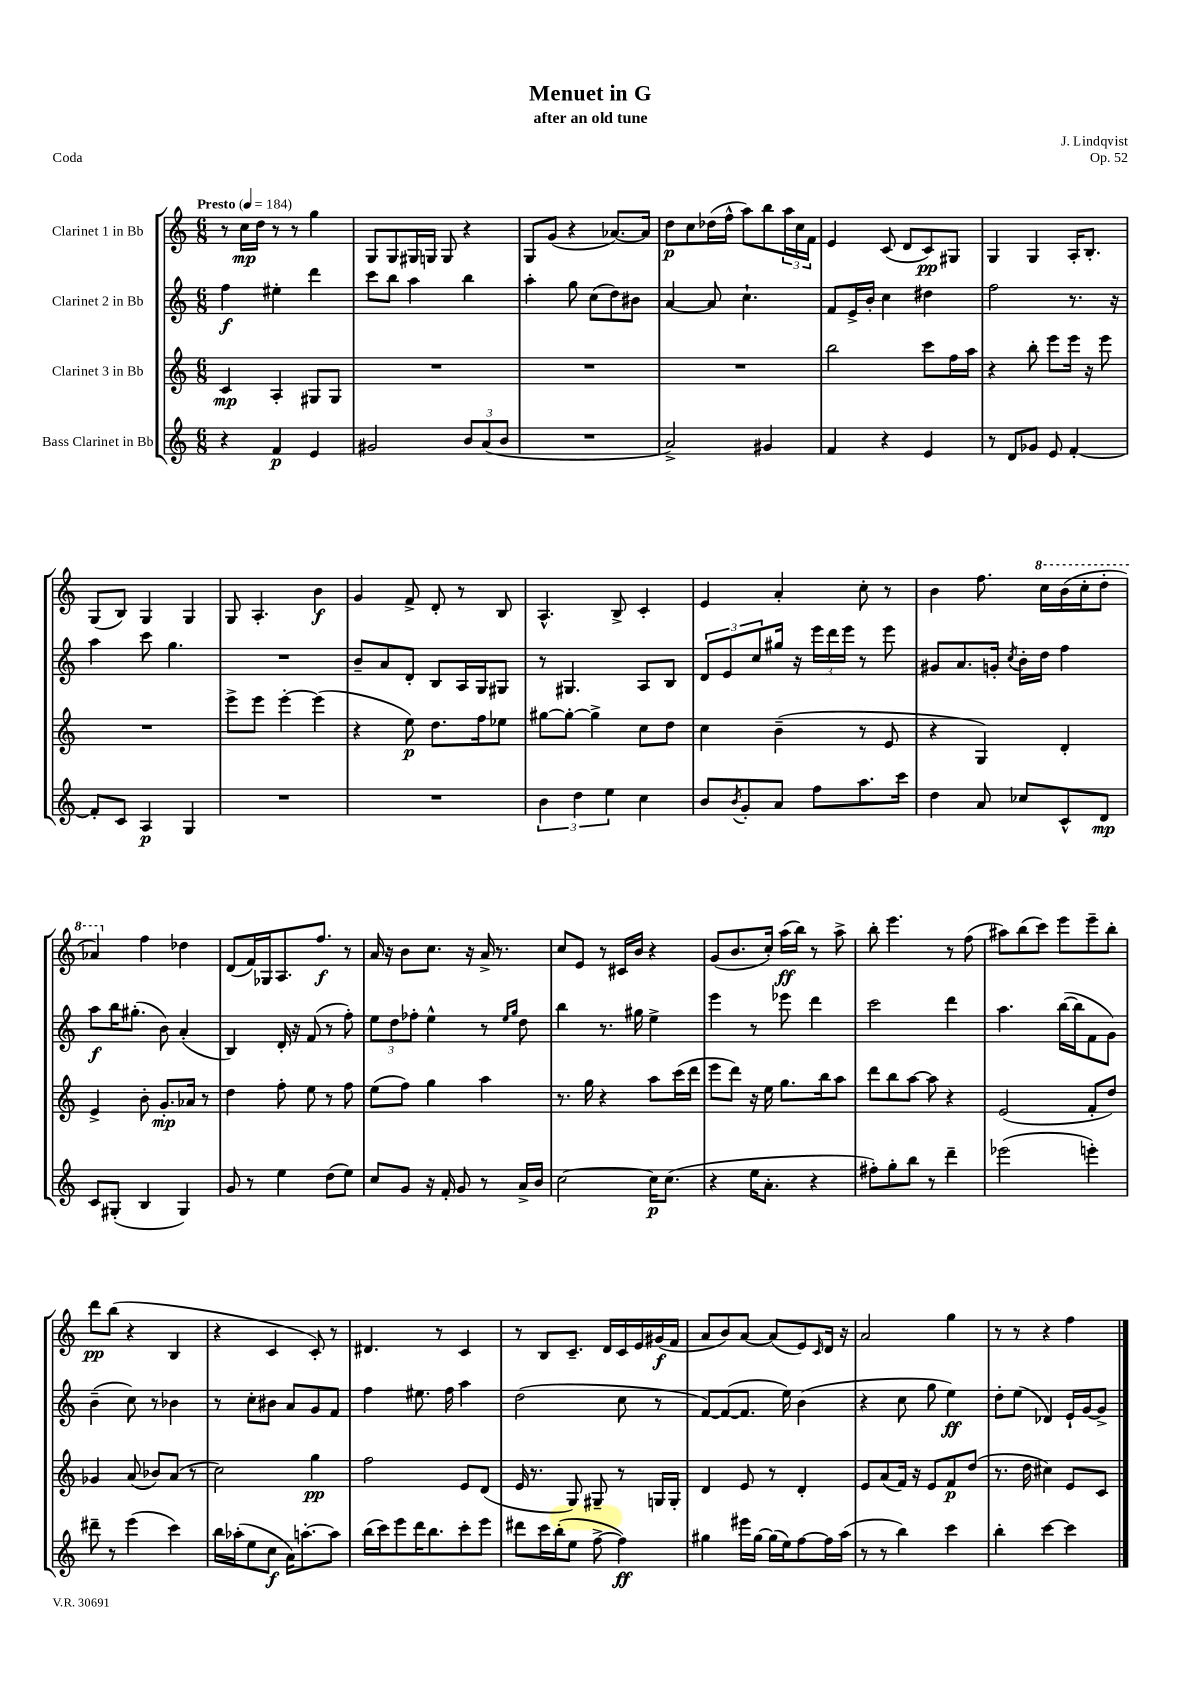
\header { title = "Menuet in G" composer = "J. Lindqvist" subtitle = "after an old tune" opus = "Op. 52" piece = "Coda" }
<<
\new StaffGroup <<
\new Staff = "s0" \with { instrumentName = "Clarinet 1 in Bb" } {
    \clef treble \key c \major \numericTimeSignature \time 6/8 \tempo "Presto" 4 = 184
    r8 c''16\mp d''16 r8 r8 g''4 |
    g8 g8 gis16 g16 g8 r4 |
    g8 g'8( r4 aes'8.~) aes'16 |
    d''8\p c''8 des''16( f''16-^ a''8) b''8 \tuplet 3/2 { a''16 c''16 f'16 } |
    e'4 c'8( d'8 c'8\pp) gis8 |
    g4 g4 a16-. b8.-. |
    g8( b8) g4 g4 |
    g8 a4.-. b'4\f |
    g'4 f'8-> d'8-. r8 b8 |
    a4.-^ b8-> c'4-. |
    e'4 a'4-. c''8-. r8 |
    b'4 f''8. \ottava #1 c'''16 b''16( c'''16-. d'''8-. |
    aes''4) \ottava #0 f''4 des''4 |
    d'8( f'16) ges16 a8. f''8.\f r8 |
    a'16 r16 b'8 c''8. r16 a'16-> r8. |
    c''8 e'8 r8 cis'16 b'16 r4 |
    g'8( b'8. c''16-.) a''16\ff( b''16) r8 a''8-> |
    b''8-. e'''4. r8 f''8( |
    ais''8) b''8( c'''8) e'''8 e'''8-- b''8-. |
    d'''8\pp b''8( r4 b4 |
    r4 c'4 c'8-.) r8 |
    dis'4. r8 c'4 |
    r8 b8 c'8.-- d'16 c'16 e'16 gis'16\f( f'16 |
    a'8 b'8) a'8~ a'8( e'8) \grace { c'16 } d'16 r16 |
    a'2 g''4 |
    r8 r8 r4 f''4 \bar "|." |
}
\new Staff = "s1" \with { instrumentName = "Clarinet 2 in Bb" } {
    \clef treble \key c \major \numericTimeSignature \time 6/8
    f''4\f eis''4-. d'''4 |
    c'''8 b''8 a''4 b''4 |
    a''4-. g''8 c''8( d''8) bis'8 |
    a'4~ a'8 c''4.-! |
    f'8 e'16-> b'16-. c''4 dis''4 |
    f''2 r8. r16 |
    a''4 c'''8 g''4. |
    R2. |
    b'8-- a'8 d'8-. b8 a16 g16 gis8 |
    r8 gis4. a8 b8 |
    \tuplet 3/2 { d'8 e'8 c''8 } gis''16 r16 \tuplet 3/2 { e'''16 d'''16 e'''16 } r8 e'''8 |
    gis'8 a'8. g'16-. \acciaccatura { c''8 } b'16-. d''16 f''4 |
    a''8\f b''16 gis''8.-.( b'8) a'4-.( |
    b4) d'16-. r16 f'8( r8 f''8-.) |
    \tuplet 3/2 { e''8 d''8 fes''8-. } e''4-^ r8 \grace { e''16 g''16 } d''8 |
    b''4 r8. gis''16 e''4-> |
    e'''4 r8 ees'''8 d'''4 |
    c'''2 d'''4 |
    a''4. b''16~( b''16 f'8 g'8) |
    b'4--( c''8) r8 bes'4 |
    r8 c''8-. bis'8 a'8 g'8 f'8 |
    f''4 eis''8. f''16 a''4 |
    d''2( c''8 r8 |
    f'8~) f'8~( f'8. e''16) b'4( |
    r4 c''8 g''8 e''4\ff) |
    d''8-. e''8( des'4) e'16-! g'16~ g'8-> \bar "|." |
}
\new Staff = "s2" \with { instrumentName = "Clarinet 3 in Bb" } {
    \clef treble \key c \major \numericTimeSignature \time 6/8
    c'4\mp a4-. gis8 gis8 |
    R2. |
    R2. |
    R2. |
    b''2 c'''8 f''16 a''16 |
    r4 b''8-. e'''8 e'''16 r16 e'''8 |
    R2. |
    e'''8-> e'''8 e'''4~-. e'''4( |
    r4 e''8\p) d''8. f''16 ees''8 |
    gis''8~ gis''8~-. gis''4-> c''8 d''8 |
    c''4 b'4--( r8 e'8 |
    r4 g4) d'4-. |
    e'4-> b'8-. g'8.-.\mp aes'16 r8 |
    d''4 f''8-. e''8 r8 f''8 |
    e''8( f''8) g''4 a''4 |
    r8. g''16 r4 a''8 c'''16( d'''16 |
    e'''8 d'''8) r16 e''16 g''8. b''16 a''8 |
    d'''8 b''8 a''8~ a''8 r4 |
    e'2( f'8-. d''8) |
    ges'4 a'8( bes'8) a'8( r8 |
    c''2) g''4\pp |
    f''2 e'8 d'8( |
    e'16 r8. g8) gis8-- r8 g16 g16-. |
    d'4 e'8 r8 d'4-. |
    e'8 a'8( f'16) r16 e'8 f'8\p d''8( |
    r8. d''16 cis''4) e'8 c'8 \bar "|." |
}
\new Staff = "s3" \with { instrumentName = "Bass Clarinet in Bb" } {
    \clef treble \key c \major \numericTimeSignature \time 6/8
    r4 f'4\p e'4 |
    gis'2 \tuplet 3/2 { b'8 a'8( b'8 } |
    R2. |
    a'2->) gis'4 |
    f'4 r4 e'4 |
    r8 d'8 ges'8 e'8 f'4~-. |
    f'8-. c'8 a4\p g4 |
    R2. |
    R2. |
    \tuplet 3/2 { b'4 d''4 e''4 } c''4 |
    b'8 \acciaccatura { b'8 } g'8-. a'8 f''8 a''8. c'''16 |
    d''4 a'8 ces''8 c'8-^ d'8\mp |
    c'8 gis8-.( b4 gis4) |
    g'8 r8 e''4 d''8( e''8) |
    c''8 g'8 r16 f'16-. g'8 r8 a'16-> b'16 |
    c''2~ c''16\p c''8.( |
    r4 e''16 a'8.-. r4 |
    fis''8-.) g''8-. b''8 r8 d'''4-- |
    ees'''2( e'''4-.) |
    dis'''8-- r8 e'''4( c'''4) |
    b''16 aes''16-.( e''8 c''8\f a'16) a''8.~-. a''8 |
    b''16( c'''16) e'''8 d'''16 b''8. c'''8-. e'''8 |
    dis'''8 c'''16 b''16-.( e''8 f''8~-> f''4\ff) |
    gis''4 eis'''16 gis''16~ gis''16( e''16) f''8~ f''16 a''16( |
    r8 r8 b''4) c'''4 |
    b''4-. c'''4~ c'''4 \bar "|." |
}
>>
>>
\layout { \context { \Score \remove "Bar_number_engraver" } }
